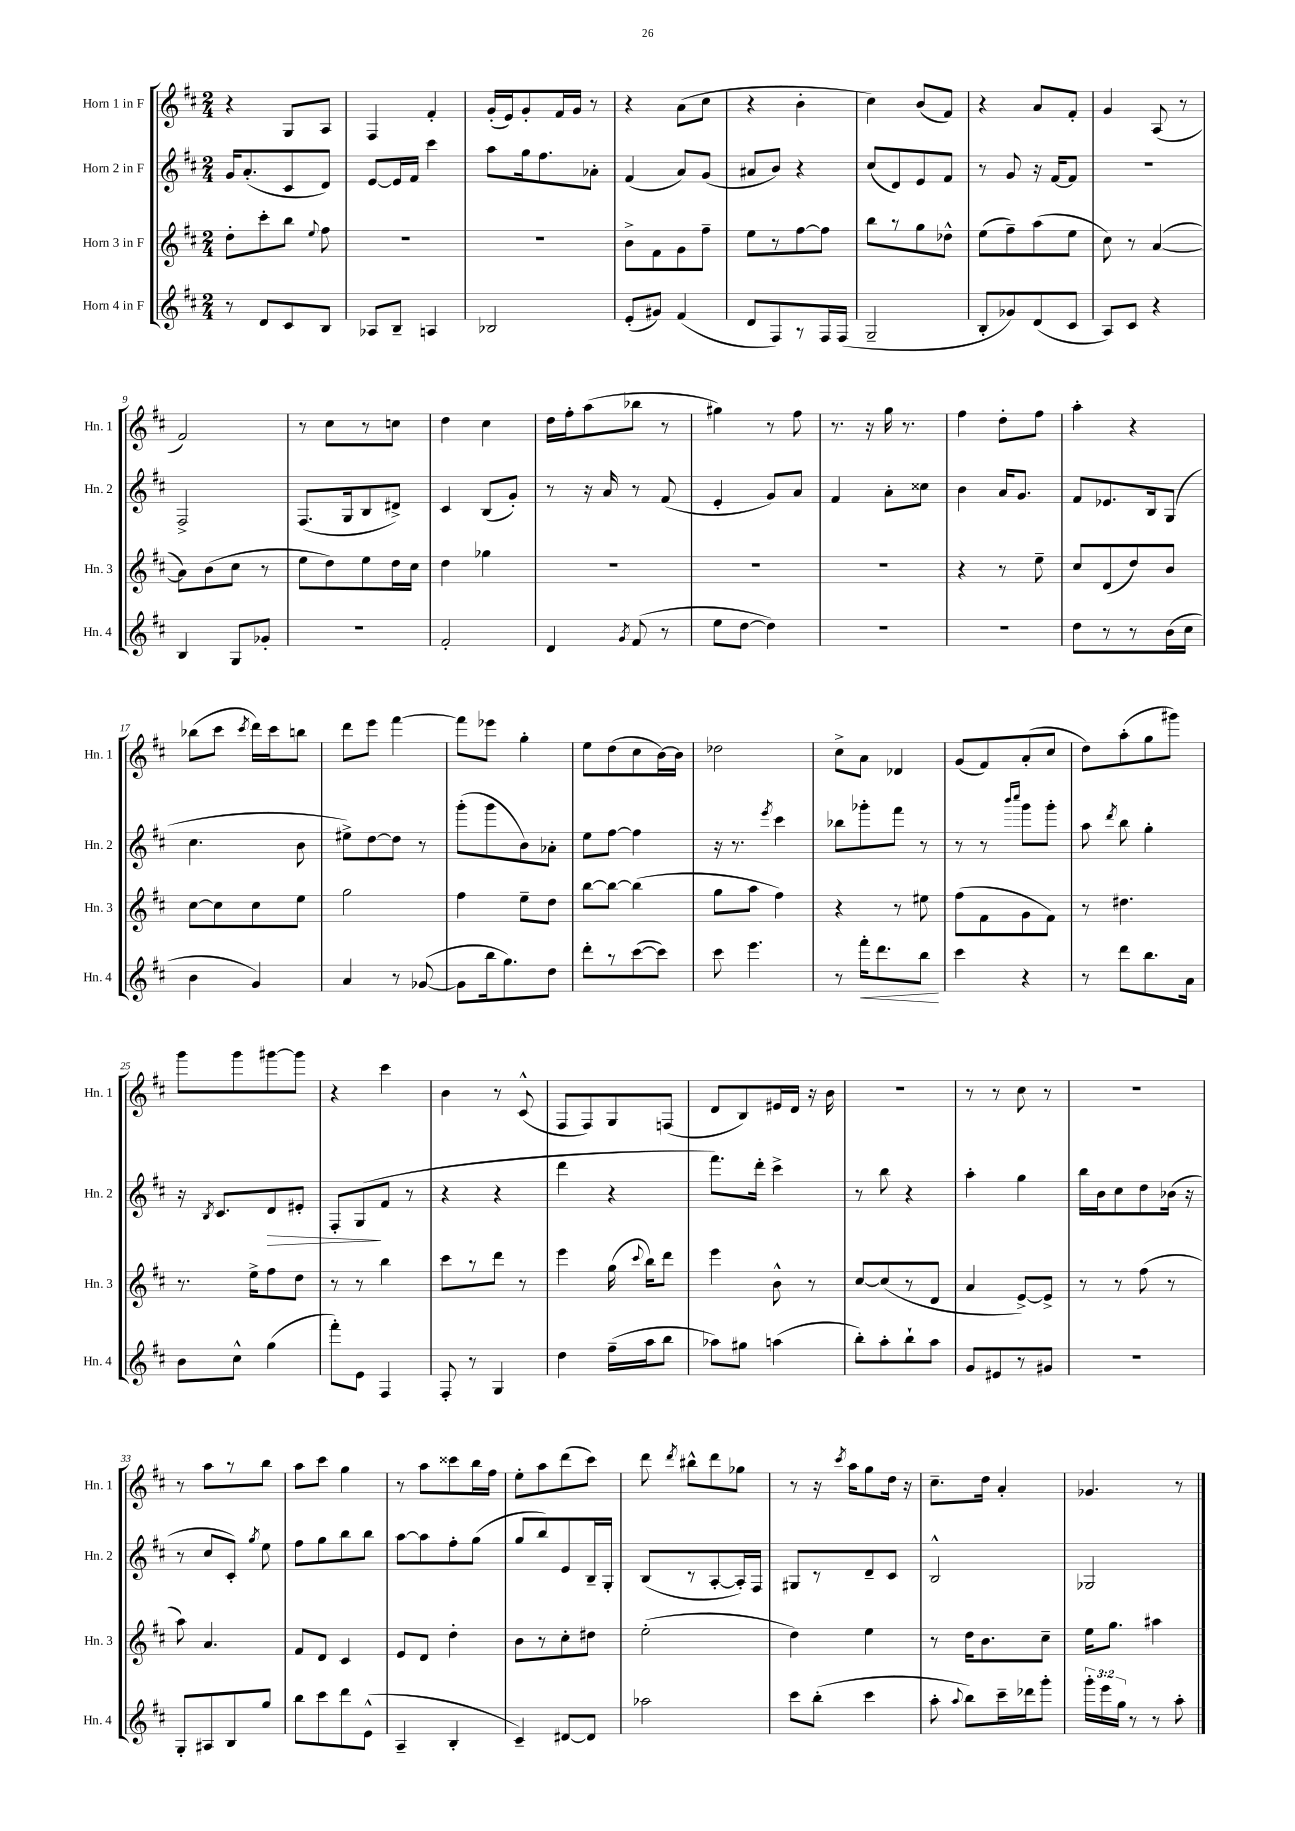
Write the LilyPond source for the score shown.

<<
\new StaffGroup <<
\new Staff = "s0" \with { instrumentName = "Horn 1 in F" shortInstrumentName = "Hn. 1" } {
    \clef treble \key d \major \numericTimeSignature \time 2/4
    \autoBeamOff r4 g8[ a8] |
    fis4 fis'4-. |
    g'16[-.( e'16) g'8-. fis'16 g'16] r8 |
    r4 a'8[( cis''8] |
    r4 b'4-. |
    cis''4) b'8[( fis'8]) |
    r4 a'8[ fis'8]-. |
    g'4 a8( r8 |
    fis'2) |
    r8 cis''8[ r8 c''8] |
    d''4 cis''4 |
    d''16[ fis''16-. a''8( bes''8] r8 |
    gis''4) r8 fis''8 |
    r8. r16 g''16 r8. |
    fis''4 d''8[-. fis''8] |
    a''4-. r4 |
    bes''8[( cis'''8] \acciaccatura { cis'''8 } d'''16[) cis'''16 b''8] |
    d'''8[ e'''8] fis'''4~ |
    fis'''8[ ees'''8] g''4-. |
    e''8[ d''8( cis''8 b'16~) b'16] |
    des''2 |
    cis''8[-> a'8] des'4 |
    g'8[( fis'8) a'8-.( cis''8] |
    d''8[) a''8-.( g''8 gis'''8]) |
    g'''8[ g'''8 gis'''8~ gis'''8] |
    r4 cis'''4 |
    b'4 r8 cis'8-^( |
    fis8[ fis8) g8 f8]( |
    d'8[ b8) eis'16 d'16] r16 b'16 |
    R2 |
    r8 r8 cis''8 r8 |
    R2 |
    r8 a''8[ r8 b''8] |
    a''8[ cis'''8] g''4 |
    r8 a''8[ cisis'''8 b''16 fis''16] |
    e''8[-. a''8 d'''8( cis'''8]) |
    d'''8 \acciaccatura { d'''8 } bis''8[-^ d'''8 ges''8] |
    r8 r16 \acciaccatura { cis'''8 } a''16[ g''8 d''16] r16 |
    cis''8.[-- d''16] a'4-. |
    ges'4. r8 \bar "|." |
}
\new Staff = "s1" \with { instrumentName = "Horn 2 in F" shortInstrumentName = "Hn. 2" } {
    \clef treble \key d \major \numericTimeSignature \time 2/4
    \autoBeamOff g'16[ a'8.-.( cis'8 d'8]) |
    e'8[~ e'16 fis'16] cis'''4 |
    a''8[ g''16 fis''8. aes'8]-. |
    fis'4( a'8[) g'8]( |
    ais'8[ b'8]) r4 |
    cis''8[( d'8) e'8 fis'8] |
    r8 g'8 r16 fis'16[~ fis'8] |
    R2 |
    fis2-> |
    fis8.[( g16 b8 dis'8]->) |
    cis'4 b8[( g'8]-.) |
    r8 r16 a'16 r8 fis'8( |
    e'4-. g'8[) a'8] |
    fis'4 a'8[-. cisis''8] |
    b'4 a'16[ g'8.] |
    fis'8[ ees'8. b16 g8]( |
    cis''4. b'8 |
    eis''8[->) d''8~ d''8] r8 |
    g'''8[-.( g'''8 b'8) aes'8]-. |
    e''8[ fis''8]~ fis''4 |
    r16 r8. \acciaccatura { e'''8 } cis'''4 |
    bes''8[ ges'''8-. fis'''8] r8 |
    r8 r8 \grace { b'''16[ cis''''16] } g'''8[ g'''8]-. |
    a''8 \acciaccatura { d'''8 } b''8 g''4-. |
    r16 \acciaccatura { b8 } cis'8.[ d'8\> eis'8]-. |
    fis8[-. g8\!( fis'8] r8 |
    r4 r4 |
    d'''4 r4 |
    fis'''8.[) d'''16]-. cis'''4-> |
    r8 b''8 r4 |
    a''4-. g''4 |
    b''16[ b'16 cis''8 d''8 bes'16]( r16 |
    r8 cis''8[ cis'8]-.) \acciaccatura { g''8 } e''8 |
    fis''8[ g''8 b''8 b''8] |
    a''8[~ a''8 fis''8-. g''8]( |
    g''8[ b''8) e'8 b16-- g16]-. |
    b8[( r8 a8~-. a16-.) fis16] |
    gis8[ r8 d'8-- cis'8] |
    b2-^ |
    ges2 \bar "|." |
}
\new Staff = "s2" \with { instrumentName = "Horn 3 in F" shortInstrumentName = "Hn. 3" } {
    \clef treble \key d \major \numericTimeSignature \time 2/4
    \autoBeamOff d''8[-. cis'''8-. b''8] \appoggiatura { e''8 } fis''8 |
    R2 |
    R2 |
    b'8[-> fis'8 g'8 fis''8]-- |
    e''8[ r8 fis''8~ fis''8] |
    b''8[ r8 g''8 des''8]-^ |
    e''8[( fis''8--) a''8( e''8] |
    cis''8) r8 a'4~( |
    a'8[) b'8( cis''8] r8 |
    e''8[ d''8) e''8 d''16 cis''16] |
    d''4 ges''4 |
    R2 |
    R2 |
    R2 |
    r4 r8 e''8-- |
    cis''8[ d'8( d''8) b'8] |
    cis''8[~ cis''8 cis''8 e''8] |
    g''2 |
    fis''4 e''8[-- d''8] |
    b''8[~ b''8]~ b''4( |
    g''8[ a''8] fis''4) |
    r4 r8 eis''8 |
    fis''8[( fis'8 g'8 fis'8]) |
    r8 dis''4. |
    r8. e''16[-> fis''8 d''8] |
    r8 r8 b''4 |
    cis'''8[ r8 d'''8] r8 |
    e'''4 g''16( \appoggiatura { cis'''8 } b''16[) d'''8] |
    e'''4 b'8-^ r8 |
    cis''8[~ cis''8( r8 d'8] |
    a'4 e'8[~->) e'8]-> |
    r8 r8 fis''8( r8 |
    a''8) a'4. |
    fis'8[ d'8] cis'4 |
    e'8[ d'8] d''4-. |
    b'8[ r8 cis''8-. dis''8] |
    e''2-.( |
    d''4) e''4 |
    r8 d''16[ b'8. cis''8]-- |
    e''16[ g''8.] ais''4 \bar "|." |
}
\new Staff = "s3" \with { instrumentName = "Horn 4 in F" shortInstrumentName = "Hn. 4" } {
    \clef treble \key d \major \numericTimeSignature \time 2/4 \override Staff.TupletNumber.text = #tuplet-number::calc-fraction-text
    \autoBeamOff r8 d'8[ cis'8 b8] |
    aes8[ b8]-- a4 |
    bes2 |
    e'8[-.( gis'8]) fis'4( |
    d'8[ fis8) r8 fis16 fis16]( |
    g2-- |
    b8[-. ges'8) d'8( cis'8] |
    a8[) cis'8] r4 |
    b4 g8[ ges'8]-. |
    r2 |
    fis'2-. |
    d'4 \acciaccatura { g'8 } fis'8( r8 |
    e''8[ d''8]~ d''4) |
    R2 |
    R2 |
    d''8[ r8 r8 b'16( cis''16] |
    b'4 g'4) |
    a'4 r8 ges'8~( |
    ges'8[ b''16 g''8.) d''8] |
    d'''8[-. r8 cis'''8~( cis'''8]) |
    cis'''8 e'''4. |
    r8 fis'''16[-.\< d'''8. b''8]\! |
    cis'''4 r4 |
    r8 d'''8[ b''8. a'16] |
    b'8[ cis''8]-^ g''4( |
    fis'''8[-.) e'8] fis4 |
    fis8-. r8 g4 |
    d''4 fis''16[--( a''16 b''8] |
    aes''8[) gis''8] a''4( |
    b''8[-.) a''8-. b''8-! a''8] |
    g'8[ eis'8 r8 gis'8] |
    R2 |
    g8[-. ais8 b8 g''8] |
    b''8[ cis'''8 d'''8 e'8]-^( |
    a4-- b4-. |
    cis'4--) dis'8[~ dis'8] |
    aes''2 |
    cis'''8[ b''8]-.( cis'''4 |
    a''8-. \appoggiatura { a''8 } b''8[) cis'''16-- des'''16 g'''8]-. |
    \tuplet 3/2 { g'''16[-. e'''16 g''16] } r8 r8 a''8-. \bar "|." |
}
>>
>>
